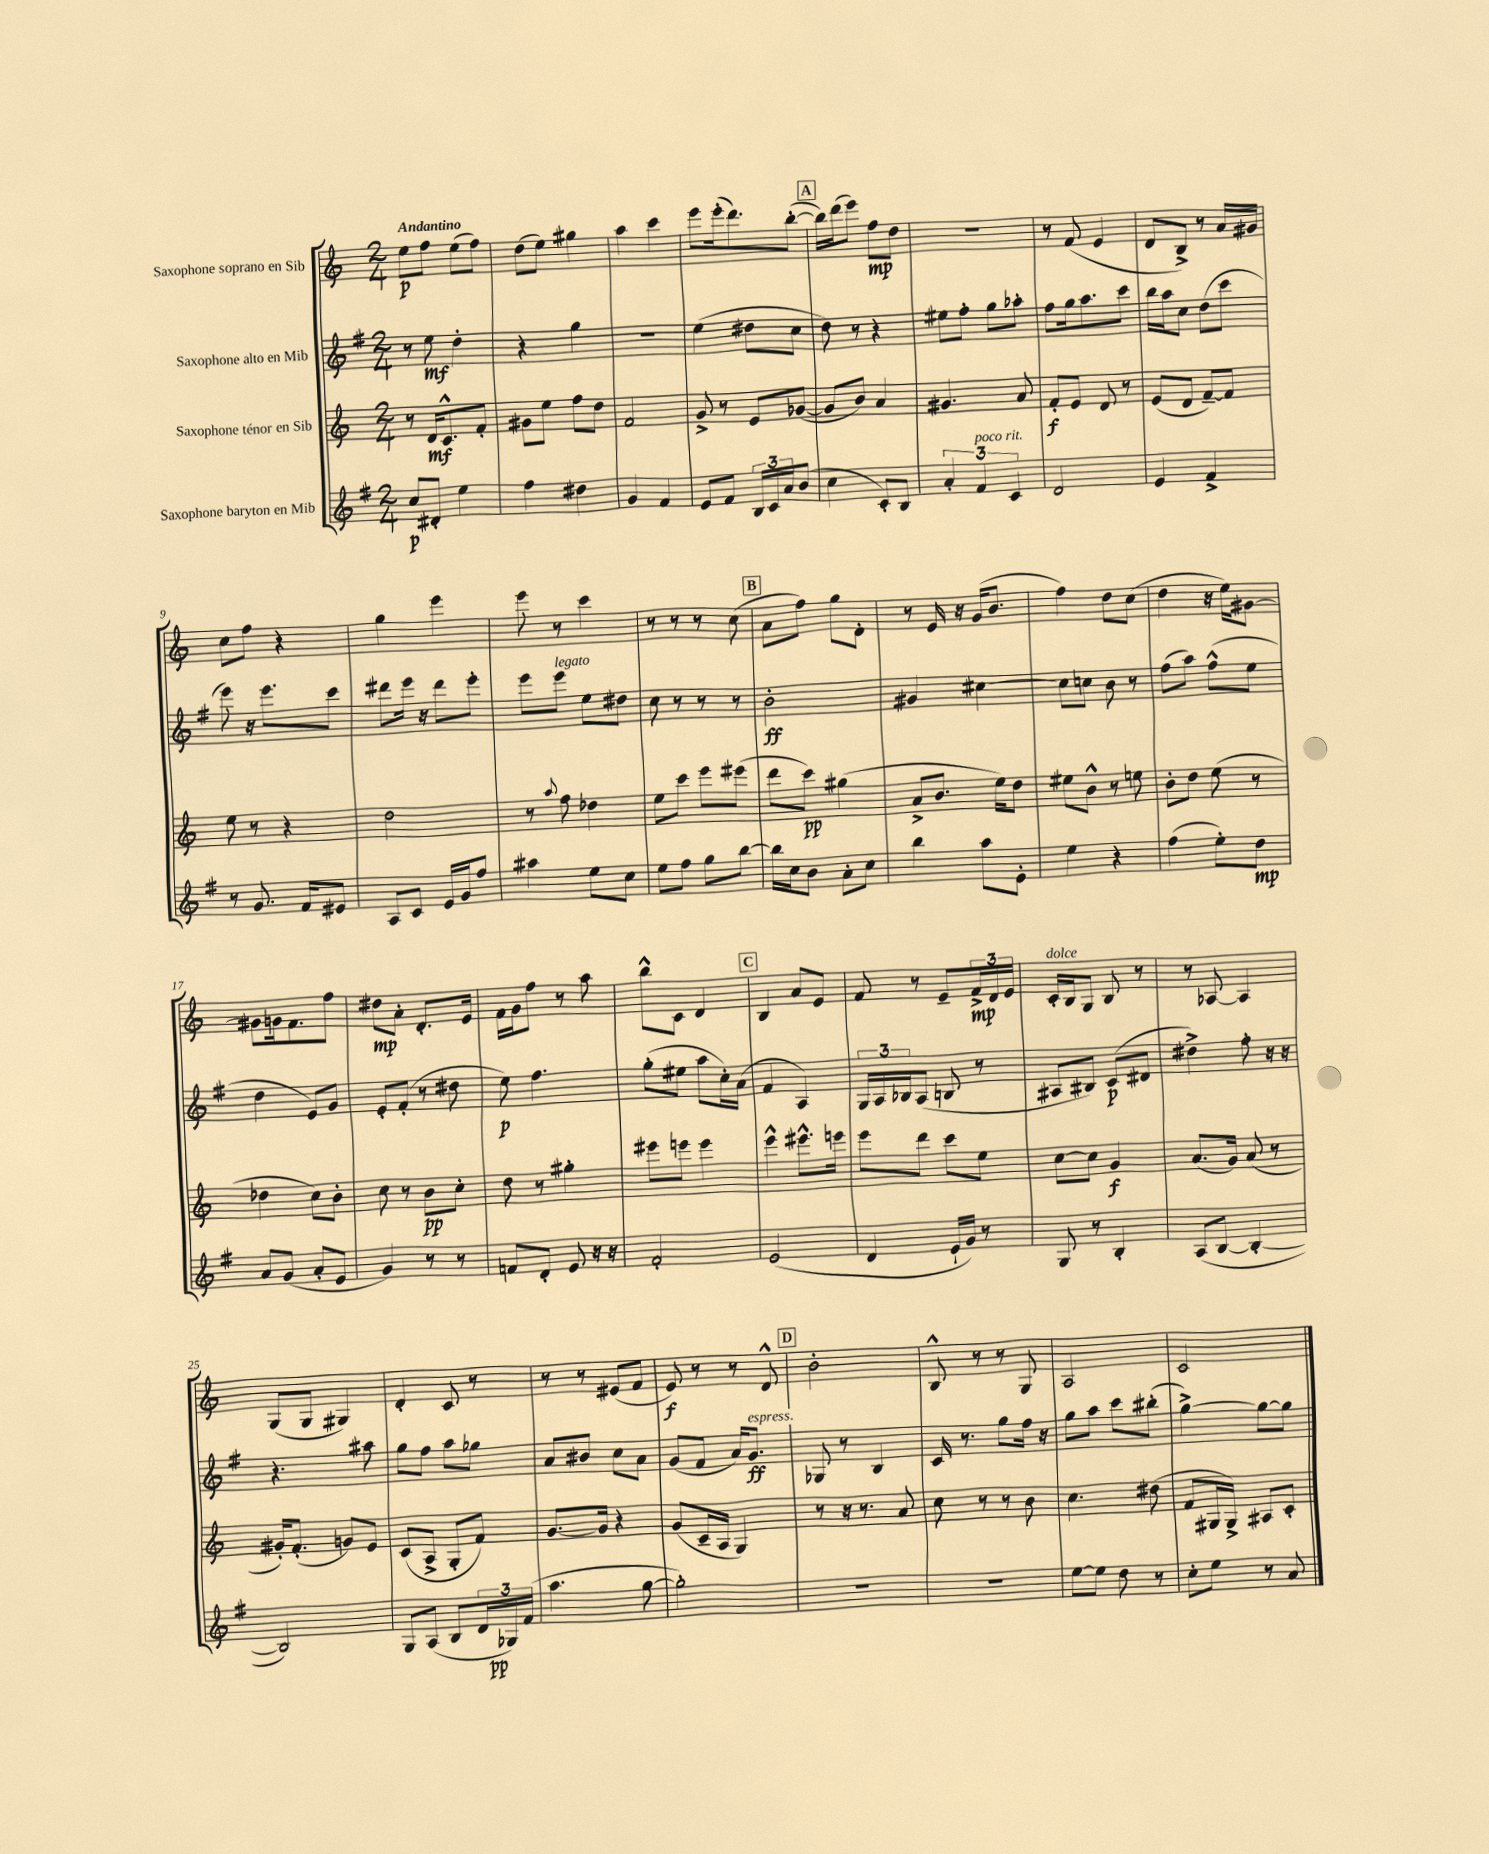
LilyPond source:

<<
\new StaffGroup <<
\new Staff = "s0" \with { instrumentName = "Saxophone soprano en Sib" } {
    \clef treble \key c \major \numericTimeSignature \time 2/4 \tempo "Andantino"
    e''8\p f''8 e''8( f''8) |
    d''8( e''8) gis''4 |
    a''4 c'''4 |
    e'''8 e'''16-.( d'''8.) b''8~-.( |
    \mark \markup { \box "A" } b''16) d'''16( e'''8) f''8\mp d''8 |
    R2 |
    r8 f'8( e'4 |
    d'8 b8->) r8 a'16 gis'16 |
    c''8 f''8 r4 |
    g''4 e'''4 |
    e'''8 r8 c'''4 |
    r8 r8 r8 c''8( |
    \mark \markup { \box "B" } a'8 f''8) g''8 d'8-. |
    r8 e'16 r16 g'16( b'8. |
    f''4) d''8 c''8( |
    d''4 r16 e''16) gis'8~ |
    gis'8 g'16 f'8. f''8 |
    dis''8\mp a'8-. d'8.-. e'16 |
    f'16 g'16 f''8 r8 a''8 |
    b''8-^ c'8 d'4 |
    \mark \markup { \box "C" } b4 a'8 e'8 |
    f'8 r8 e'8-- \tuplet 3/2 { f'16->\mp d'16 e'16 } |
    c'16-.^\markup { \italic "dolce" } b16 g8 b8 r8 |
    r8 aes8~ aes4 |
    g8( g8 gis4) |
    d'4-. c'8 r8 |
    r8 r8 eis'8( f'8 |
    e'8\f) r8 r8 d'8-^ |
    \mark \markup { \box "D" } b'2-. |
    b8-^ r8 r8 g8 |
    a2 |
    c'2 \bar "|." |
}
\new Staff = "s1" \with { instrumentName = "Saxophone alto en Mib" } {
    \clef treble \key g \major \numericTimeSignature \time 2/4
    r8 e''8\mf d''4-. |
    r4 g''4 |
    R2 |
    e''4( dis''8 c''8 |
    \mark \markup { \box "A" } d''8) r8 r4 |
    eis''8 fis''8-. g''8 aes''8-. |
    fis''8 g''16 a''8. c'''8 |
    b''16 a''16 c''8 d''8( c'''8 |
    e'''8) r16 e'''8. c'''8 |
    dis'''8 e'''16 r16 dis'''8 e'''8-. |
    e'''8 e'''8^\markup { \italic "legato" } e''8 dis''8 |
    c''8 r8 r8 r8 |
    \mark \markup { \box "B" } b'2-.\ff |
    gis'4 cis''4~ |
    cis''8 c''8 b'8 r8 |
    fis''8( a''8) fis''8-^( e''8 |
    d''4 e'8) g'8 |
    e'8-. fis'8-.( r8 dis''8 |
    e''8\p) fis''4. |
    g''8-.( eis''8 a''8 c''16-.) a'16( |
    \mark \markup { \box "C" } fis'4 a4) |
    \tuplet 3/2 { g16 a16 bes16 } a8( b8 r8 |
    ais8 bis8) c'8\p( dis'8 |
    dis''4->) fis''8-. r16 r16 |
    r4. ais''8 |
    g''8 fis''8 a''8 ges''8 |
    a'8 bis'8 c''8 a'8 |
    g'8( fis'8 a'16) g'8.\ff^\markup { \italic "espress." } |
    \mark \markup { \box "D" } ges8 r8 b4 |
    c'16 r8. g''8 fis''16 r16 |
    g''8 a''8 c'''8 bis''8-.( |
    g''4~->) g''8~ g''8 \bar "|." |
}
\new Staff = "s2" \with { instrumentName = "Saxophone ténor en Sib" } {
    \clef treble \key c \major \numericTimeSignature \time 2/4
    r8 d'16\mf c'8.-^ f'8-. |
    gis'8 e''8 f''8 d''8 |
    f'2 |
    g'8-> r8 e'8 ges'8~( |
    \mark \markup { \box "A" } ges'8 b'8) a'4 |
    gis'4. a'8 |
    f'8-.\f e'8 d'8 r8 |
    e'8( d'8 f'8~--) f'8 |
    e''8 r8 r4 |
    d''2 |
    r8 \appoggiatura { a''8 } f''8 des''4 |
    e''8 c'''8 e'''8 eis'''8( |
    \mark \markup { \box "B" } d'''8 c'''8\pp) gis''4( |
    a'8-> b'8. e''16) d''8 |
    eis''8 b'8-^ r8 e''8 |
    b'8-. d''8 e''8( r8 |
    des''4 c''8) b'8-. |
    c''8 r8 b'8\pp c''8-. |
    d''8 r8 gis''4-. |
    eis'''8 e'''8 e'''4 |
    \mark \markup { \box "C" } e'''4-^ eis'''8.-^ e'''16 |
    e'''8 d'''8 c'''8 e''8 |
    c''8~ c''8 g'4\f |
    a'8.( g'16) a'8( r8 |
    gis'16-.) f'8.-.( g'8) e'8 |
    c'8( a8-> g8-. f'8) |
    g'8.~ g'16 r4 |
    g'8( c'16-- a16 g4) |
    \mark \markup { \box "D" } r8 r16 r8. a'8 |
    c''8 r8 r8 b'8 |
    c''4. dis''8( |
    f'8 gis16 gis16->) ais8 c'8-. \bar "|." |
}
\new Staff = "s3" \with { instrumentName = "Saxophone baryton en Mib" } {
    \clef treble \key g \major \numericTimeSignature \time 2/4
    c''8\p dis'8-. e''4 |
    fis''4 dis''4 |
    g'4 fis'4 |
    e'8 fis'8 \tuplet 3/2 { b16 c'16 a'16 } b'8( |
    \mark \markup { \box "A" } c''4 c'8-.) b8 |
    \tuplet 3/2 { a'4-. fis'4^\markup { \italic "poco rit." } c'4 } |
    d'2 |
    e'4 fis'4-> |
    r8 g'8. fis'16 eis'8 |
    a8 c'8 e'16 g'16 fis''8 |
    ais''4 e''8 c''8 |
    e''8 fis''8 g''8 b''8~ |
    \mark \markup { \box "B" } b''16 c''16 b'8 a'8-. c''8 |
    b''4 a''8 e'8-. |
    e''4 r4 |
    fis''4( e''8-.) d''8\mp |
    a'8 g'8( a'8-. e'8 |
    g'4) r8 r8 |
    f'8 d'8-. e'8 r16 r16 |
    fis'2-. |
    \mark \markup { \box "C" } e'2( |
    d'4 e'16-! g'16) r8 |
    g8 r8 b4-. |
    a8( b8~ b4~-. |
    b2) |
    g8 a8( b8 \tuplet 3/2 { d'16 ges16\pp) fis'16( } |
    a''4. g''8~ |
    g''2-.) |
    \mark \markup { \box "D" } r2 |
    R2 |
    e''8~ e''8 d''8 r8 |
    c''8-. e''8 r8 a'8 \bar "|." |
}
>>
>>
